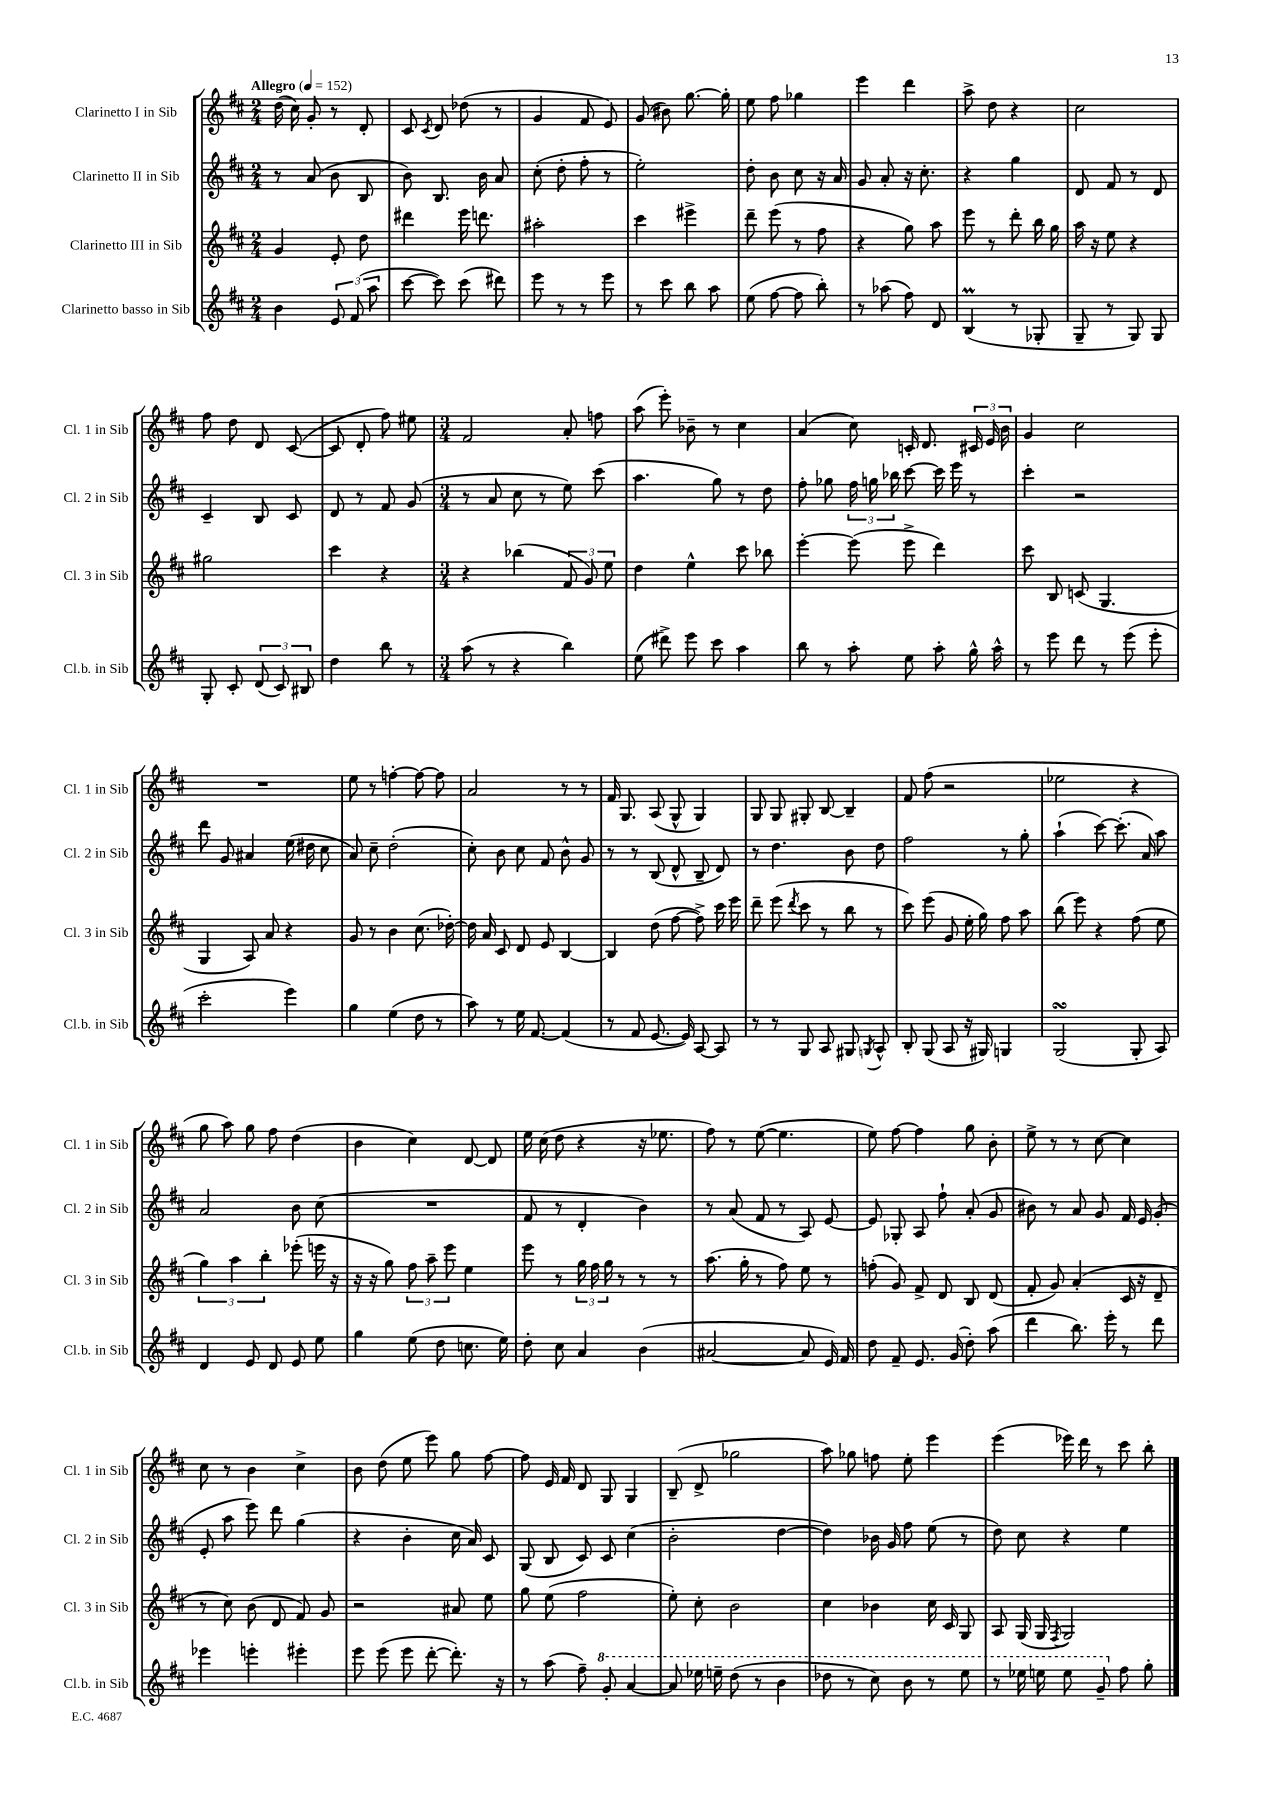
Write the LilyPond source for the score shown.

<<
\new StaffGroup <<
\new Staff = "s0" \with { instrumentName = "Clarinetto I in Sib" shortInstrumentName = "Cl. 1 in Sib" } {
    \clef treble \key d \major \numericTimeSignature \time 2/4 \tempo "Allegro" 4 = 152
    \autoBeamOff d''16( cis''16) g'8-. r8 d'8-. |
    cis'8 \acciaccatura { cis'8 } d'8 des''8( r8 |
    g'4 fis'8 e'8) |
    g'8( bis'8) g''8.~ g''16-. |
    e''8 fis''8 ges''4 |
    e'''4 d'''4 |
    a''8-> d''8 r4 |
    cis''2 |
    fis''8 d''8 d'8 cis'8~( |
    cis'8 d'8-. fis''8) eis''8 |
    \numericTimeSignature \time 3/4 fis'2 a'8-. f''8 |
    a''8( e'''8-.) bes'8-- r8 cis''4 |
    a'4( cis''8) c'16-. d'8. \tuplet 3/2 { cis'16 e'16 b'16 } |
    g'4 cis''2 |
    R2. |
    e''8 r8 f''4~-. f''8~ f''8 |
    a'2 r8 r8 |
    fis'16 g8. a8( g8-^ g4) |
    g8 g8 gis8-. b8~ b4-- |
    fis'8 fis''8( r2 |
    ees''2 r4 |
    g''8 a''8) g''8 fis''8 d''4( |
    b'4 cis''4) d'8~ d'8 |
    e''16 cis''16( d''8 r4 r16 ees''8. |
    fis''8) r8 e''8~( e''4. |
    e''8) fis''8~ fis''4 g''8 b'8-. |
    e''8-> r8 r8 cis''8~ cis''4 |
    cis''8 r8 b'4 cis''4-> |
    b'8 d''8( e''8 e'''8) g''8 fis''8~ |
    fis''8 e'16 fis'16 d'8 g8 g4 |
    b8--( d'8-> ges''2 |
    a''8) ges''8 f''8 e''8-. e'''4 |
    e'''4( ees'''16) d'''16 r8 cis'''8 b''8-. \bar "|." |
}
\new Staff = "s1" \with { instrumentName = "Clarinetto II in Sib" shortInstrumentName = "Cl. 2 in Sib" } {
    \clef treble \key d \major \numericTimeSignature \time 2/4
    \autoBeamOff r8 a'8( b'8 b8 |
    b'8) b8. b'16 a'8 |
    cis''8-.( d''8-. fis''8-. r8 |
    e''2-.) |
    d''8-. b'8 cis''8 r16 a'16 |
    g'8 a'8-. r16 cis''8.-. |
    r4 g''4 |
    d'8 fis'8 r8 d'8 |
    cis'4-- b8 cis'8 |
    d'8 r8 fis'8 g'8( |
    \numericTimeSignature \time 3/4 r8 a'8 cis''8 r8 e''8) cis'''8( |
    a''4. g''8) r8 d''8 |
    fis''8-. ges''8 \tuplet 3/2 { fis''16 g''16 bes''16 } cis'''8~ cis'''16 e'''16 r8 |
    cis'''4-. r2 |
    d'''8 g'8 ais'4 e''16( dis''16 cis''8 |
    a'8) cis''8-- d''2-.( |
    cis''8-.) b'8 cis''8 fis'8 b'8-^ g'8 |
    r8 r8 b8( d'8-^ b8-- d'8) |
    r8 d''4. b'8 d''8 |
    fis''2 r8 g''8-. |
    a''4-!( cis'''8~) cis'''8.-.( a'16) a''8 |
    a'2 b'8 cis''8( |
    R2. |
    fis'8 r8 d'4-. b'4) |
    r8 a'8( fis'8 r8 a8) e'8~ |
    e'8 ges8-. a8 fis''8-! a'8-.( g'8 |
    bis'8) r8 a'8 g'8 fis'16 e'16 g'8-.( |
    e'8-. a''8 e'''8) d'''8 g''4( |
    r4 b'4-. cis''16 a'16) cis'8 |
    g8( b8 cis'8) cis'8 cis''4( |
    b'2-. d''4~ |
    d''4) bes'16 g'16 fis''8 e''8( r8 |
    d''8) cis''8 r4 e''4 \bar "|." |
}
\new Staff = "s2" \with { instrumentName = "Clarinetto III in Sib" shortInstrumentName = "Cl. 3 in Sib" } {
    \clef treble \key d \major \numericTimeSignature \time 2/4
    \autoBeamOff g'4 e'8-. d''8 |
    dis'''4 e'''16 d'''8. |
    ais''2-. |
    cis'''4 eis'''4-> |
    d'''8-- e'''8( r8 fis''8 |
    r4 g''8) a''8 |
    e'''8 r8 d'''8-. b''16 g''16 |
    a''16 r16 e''8 r4 |
    gis''2 |
    cis'''4 r4 |
    \numericTimeSignature \time 3/4 r4 bes''4( \tuplet 3/2 { fis'8 g'8) e''8 } |
    d''4 e''4-^ cis'''8 bes''8 |
    e'''4~-. e'''8( e'''8-> d'''4) |
    cis'''8 b8 c'8( g4. |
    g4 a8) a'8 r4 |
    g'8 r8 b'4 cis''8.( des''16~-.) |
    des''16 a'16 cis'8 d'8 e'8 b4~ |
    b4 d''8( fis''8~ fis''8->) cis'''16 e'''16 |
    d'''8-- e'''8( \acciaccatura { d'''8 } cis'''8 r8 b''8 r8 |
    cis'''8) e'''8( g'8 e''16-. g''16) fis''8 a''8 |
    b''8( e'''8) r4 fis''8( e''8 |
    \tuplet 3/2 { g''4) a''4 b''4-. } ees'''8-.( e'''16 r16 |
    r16 r16 g''8) \tuplet 3/2 { fis''8 a''8-- e'''8 } e''4 |
    e'''8 r8 \tuplet 3/2 { g''16 fis''16 g''16 } r8 r8 r8 |
    a''8.( g''16-. r8 fis''8) e''8 r8 |
    f''8-.( g'8) fis'8-> d'8 b8 d'8( |
    fis'8-. g'8) a'4-.( cis'16 r16 d'8-- |
    r8 cis''8) b'8( d'8 fis'8) g'8 |
    r2 ais'8 e''8 |
    g''8 e''8( fis''2 |
    e''8-.) cis''8-. b'2 |
    cis''4 bes'4 cis''16 cis'16 g8 |
    a8 g16( g16 \acciaccatura { fis8 } g2) \bar "|." |
}
\new Staff = "s3" \with { instrumentName = "Clarinetto basso in Sib" shortInstrumentName = "Cl.b. in Sib" } {
    \clef treble \key d \major \numericTimeSignature \time 2/4
    \autoBeamOff b'4 \tuplet 3/2 { e'8 fis'8( a''8 } |
    cis'''8~ cis'''8) cis'''8( dis'''8) |
    e'''8 r8 r8 e'''8 |
    r8 cis'''8 b''8 a''8 |
    e''8( fis''8~ fis''8 b''8-.) |
    r8 aes''8( fis''8) d'8 |
    b4\prall( r8 ges8-. |
    g8-- r8 g8) g8 |
    g8-. cis'8-. \tuplet 3/2 { d'8( cis'8) bis8 } |
    d''4 b''8 r8 |
    \numericTimeSignature \time 3/4 a''8( r8 r4 b''4) |
    e''8( dis'''8->) e'''8 cis'''8 a''4 |
    b''8 r8 a''8-. e''8 a''8-. g''16-^ a''16-^ |
    r8 e'''8 d'''8 r8 e'''8( e'''8-. |
    cis'''2-. e'''4) |
    g''4 e''4( d''8 r8 |
    a''8) r8 e''16 fis'8.~ fis'4( |
    r8 fis'8 e'8.~ e'16) a8~ a8 |
    r8 r8 g8 a8 gis8 \acciaccatura { g8 } a8-^ |
    b8-. g8( a8 r16 gis16) g4 |
    g2\turn( g8-. a8) |
    d'4 e'8 d'8 e'8 e''8 |
    g''4 e''8( d''8 c''8. e''16) |
    d''8-. cis''8 a'4 b'4( |
    ais'2~ ais'8 e'16) fis'16 |
    d''8 fis'8-- e'8. g'16( d''8-.) a''8( |
    d'''4 b''8.) e'''16-. r8 d'''8 |
    ees'''4 e'''4-. eis'''4-. |
    e'''8 e'''8( e'''8 d'''8~-. d'''8.-.) r16 |
    r8 a''8( fis''8--) \ottava #1 g''8-. a''4~ |
    a''8 ees'''16 e'''16-- d'''8( r8 b''4 |
    des'''8 r8 cis'''8) b''8 r8 e'''8 |
    r8 ees'''16 e'''16 e'''8 g''8-- \ottava #0 fis''8 g''8-. \bar "|." |
}
>>
>>
\layout { \context { \Score \remove "Bar_number_engraver" } }
